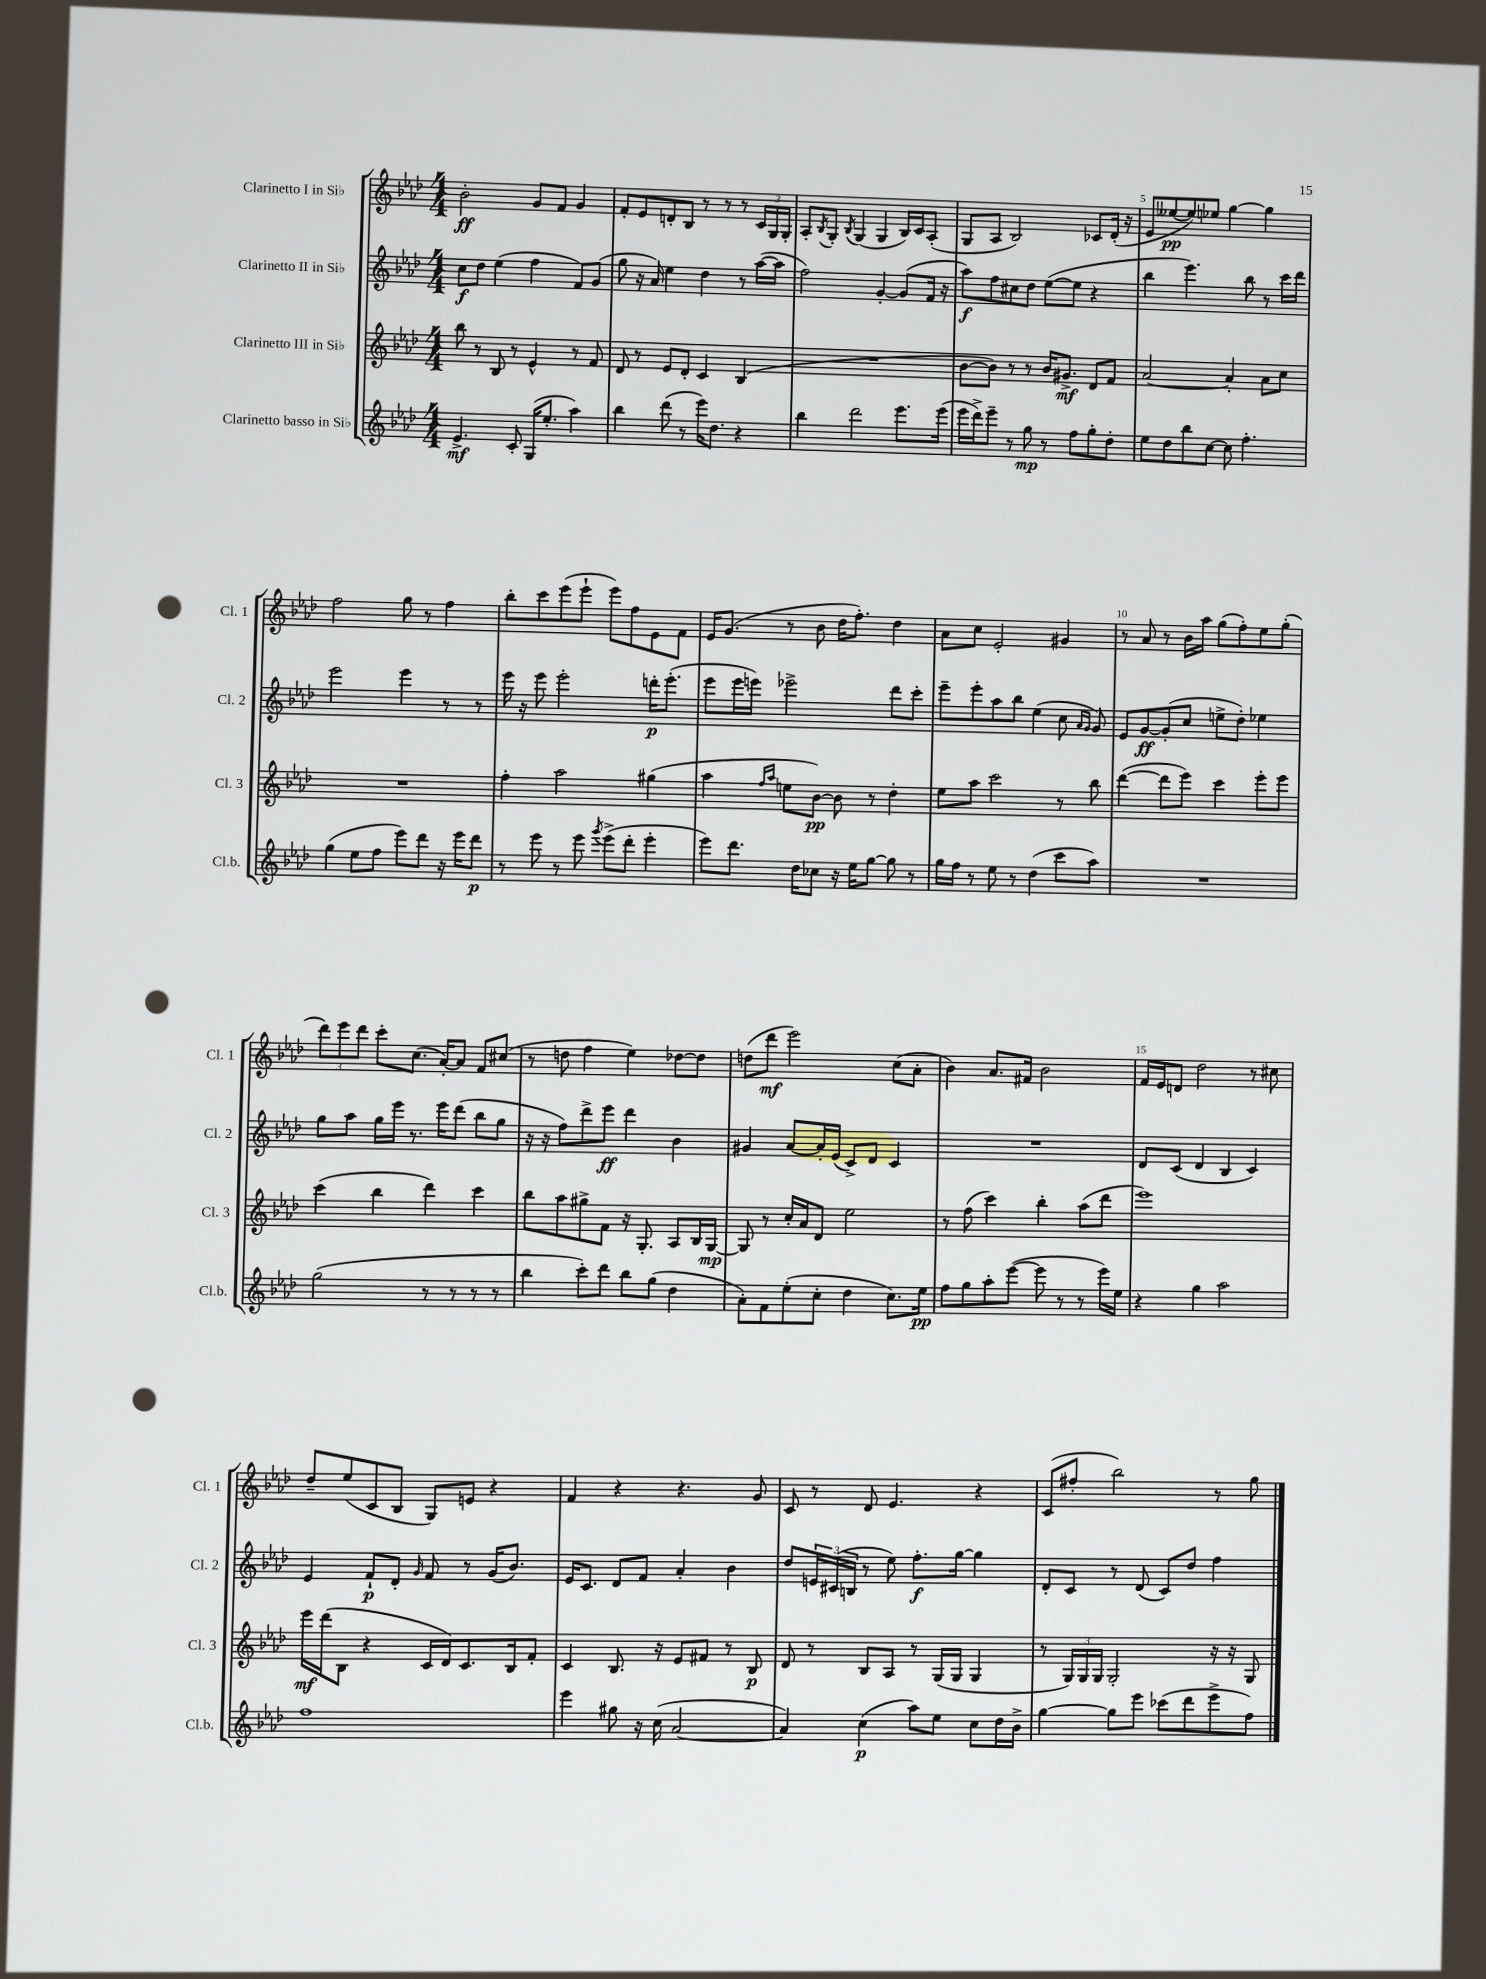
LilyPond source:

<<
\new StaffGroup <<
\new Staff = "s0" \with { instrumentName = "Clarinetto I in Sib" shortInstrumentName = "Cl. 1" } {
    \clef treble \key aes \major \numericTimeSignature \time 4/4
    bes'2-.\ff g'8 f'8 g'4 |
    f'8-. ees'8 d'8-. bes8 r8 r8 r8 \tuplet 3/2 { c'16 g16 g16-. } |
    aes8-. \acciaccatura { bes8 } g8-. \acciaccatura { bes8 } g4( g4 bes16) c'16 aes8-.( |
    g8 aes8 bes2) ces'8 des'16-.( r16 |
    ees'8 eeses''8~\pp eeses''8) ees''8 g''4~ g''4 |
    f''2 g''8 r8 f''4 |
    bes''8-. c'''8 ees'''8( ees'''8-! ees'''8) f''8 ees'8 f'8 |
    ees'16 g'8.( r8 bes'8 des''16 f''8.-.) des''4 |
    aes'8 c''8 ees'2-. gis'4 |
    r8 aes'8 r8 bes'16 aes''16 g''8( f''8-.) ees''8 g''8-.( |
    \tuplet 3/2 { des'''8) ees'''8 des'''8 } c'''8-. c''8.( aes'16~-.) aes'8 f'8 cis''8( |
    r8 d''8 f''4 ees''4) des''8~ des''8 |
    d''8( des'''8\mf ees'''2) c''8( aes'8-. |
    bes'4) aes'8. fis'16 bes'2 |
    f'16 ees'16 d'8 des''2 r8 cis''8 |
    des''8-- ees''8( c'8 bes8 g8) e'8 r4 |
    f'4 r4 r4. g'8 |
    c'8 r8 des'8 ees'4. r4 |
    c'8( fis''8-. bes''2) r8 g''8 \bar "|." |
}
\new Staff = "s1" \with { instrumentName = "Clarinetto II in Sib" shortInstrumentName = "Cl. 2" } {
    \clef treble \key aes \major \numericTimeSignature \time 4/4
    c''8\f des''8 ees''4( f''4 f'8) g'8( |
    g''8 r16 aes'16) ees''4 des''4 r8 aes''16~( aes''16 |
    f''2) g'4~-. g'8( f'16 r16 |
    aes''8\f) f''8 cis''8 des''8 ees''8~( ees''8 r4 |
    bes''4 ees'''4.) bes''8 r8 c'''16 des'''16 |
    ees'''2 ees'''4 r8 r8 |
    ees'''16 r16 ees'''8 ees'''2-. d'''16-.\p ees'''8.-.( |
    ees'''8 ees'''16 e'''16) ees'''2-> des'''8 c'''8-. |
    ees'''8-- ees'''8-. aes''8 bes''8 ees''4( c''8 \grace { aes'16 g'16 } g'8) |
    ees'8 g'8~\ff g'8-.( c''8 e''8-> des''8-.) ees''4 |
    g''8 aes''8 g''16 ees'''16 r8. ees'''16 des'''8( bes''8 g''8 |
    r16 r16 f''8) des'''8-> ees'''8\ff des'''4 bes'4 |
    gis'4 aes'8~ aes'16-. ees'16( c'8->) des'8 c'4 |
    R1 |
    des'8 c'8( des'4 bes4 c'4) |
    ees'4 f'8-!\p des'8-. \grace { g'16 } f'8 r8 g'16( bes'8.) |
    ees'16 c'8. des'8 f'8 aes'4-. bes'4 |
    des''8 \tuplet 3/2 { e'16 cis'16( b16 } r8 ees''8) f''8.-.\f g''16~ g''4 |
    des'8-. c'8 r8 des'8( c'8) des''8 f''4 \bar "|." |
}
\new Staff = "s2" \with { instrumentName = "Clarinetto III in Sib" shortInstrumentName = "Cl. 3" } {
    \clef treble \key aes \major \numericTimeSignature \time 4/4
    bes''8 r8 bes8 r8 ees'4-^ r8 f'8 |
    des'8 r8 ees'8 des'8-. c'4 bes4( |
    R1 |
    bes'8~ bes'8) r8 r8 bes'16 gis'8.->\mf des'8 f'8 |
    aes'2~ aes'4-. aes'8 c''8 |
    R1 |
    f''4-. aes''2 gis''4( |
    aes''4 \grace { f''16 aes''16 } e''8 bes'8~\pp) bes'8 r8 des''4-. |
    ees''8 aes''8 c'''2 r8 bes''8 |
    des'''4~( des'''8 ees'''8) c'''4 ees'''8-. ees'''8 |
    c'''4( bes''4 des'''4) c'''4 |
    bes''8 aes''8 gis''8-> f'8 r16 g8.-. aes8 bes16 g16~\mp |
    g8 r8 c''16-. aes'16 des'8 ees''2 |
    r8 f''8( c'''4) bes''4-. aes''8( des'''8 |
    ees'''1) |
    ees'''16\mf des'''16( bes8 r4 c'16 des'16) c'8. bes16 f'8-. |
    c'4 bes8. r16 ees'8 fis'8 r8 bes8\p |
    des'8 r8 bes8 aes8 r8 g16( g16 g4 |
    r8 \tuplet 3/2 { g16) g16 g16 } g2-. r16 r16 g8 \bar "|." |
}
\new Staff = "s3" \with { instrumentName = "Clarinetto basso in Sib" shortInstrumentName = "Cl.b." } {
    \clef treble \key aes \major \numericTimeSignature \time 4/4
    ees'4.->\mf c'8-. g16( ees''8.-. aes''4) |
    bes''4 des'''8( r8 ees'''16) des''8. r4 |
    bes''4 des'''2 ees'''8. ees'''16( |
    ees'''16 des'''16->) ees'''8-- r8 g''8\mp r8 f''8 g''8-. des''8-. |
    ees''8 des''8 bes''8 c''8~ c''8 f''4.-. |
    g''4( ees''8 f''8 ees'''8) des'''8 r16 ees'''16 des'''8\p |
    r8 ees'''8 r8 ees'''8 \acciaccatura { g'''8 } ees'''8->( des'''8-. ees'''4-. |
    ees'''8) des'''8. des''16 ces''8 r16 ees''16 g''8~ g''8 r8 |
    g''16 f''16 r8 ees''8 r8 des''4( c'''8 aes''8) |
    R1 |
    g''2( r8 r8 r8 r8 |
    bes''4 c'''8-.) des'''8 bes''8 g''8( des''4 |
    aes'8-.) f'8 ees''8-.( c''8-. des''4 c''8.) ees''16\pp |
    f''8 g''8 aes''8-. ees'''8~( ees'''8 r8 r8 ees'''16) ees''16 |
    r4 g''4 aes''2 |
    f''1 |
    ees'''4 gis''8 r16 c''16( aes'2~ |
    aes'4) c''4\p( aes''8) ees''8 c''8 des''16 bes'16-> |
    g''4~ g''8 ees'''8 ces'''8( des'''8 ees'''8-> f''8) \bar "|." |
}
>>
>>
\layout { \context { \Score \override BarNumber.break-visibility = ##(#f #t #t) barNumberVisibility = #(every-nth-bar-number-visible 5) } }
